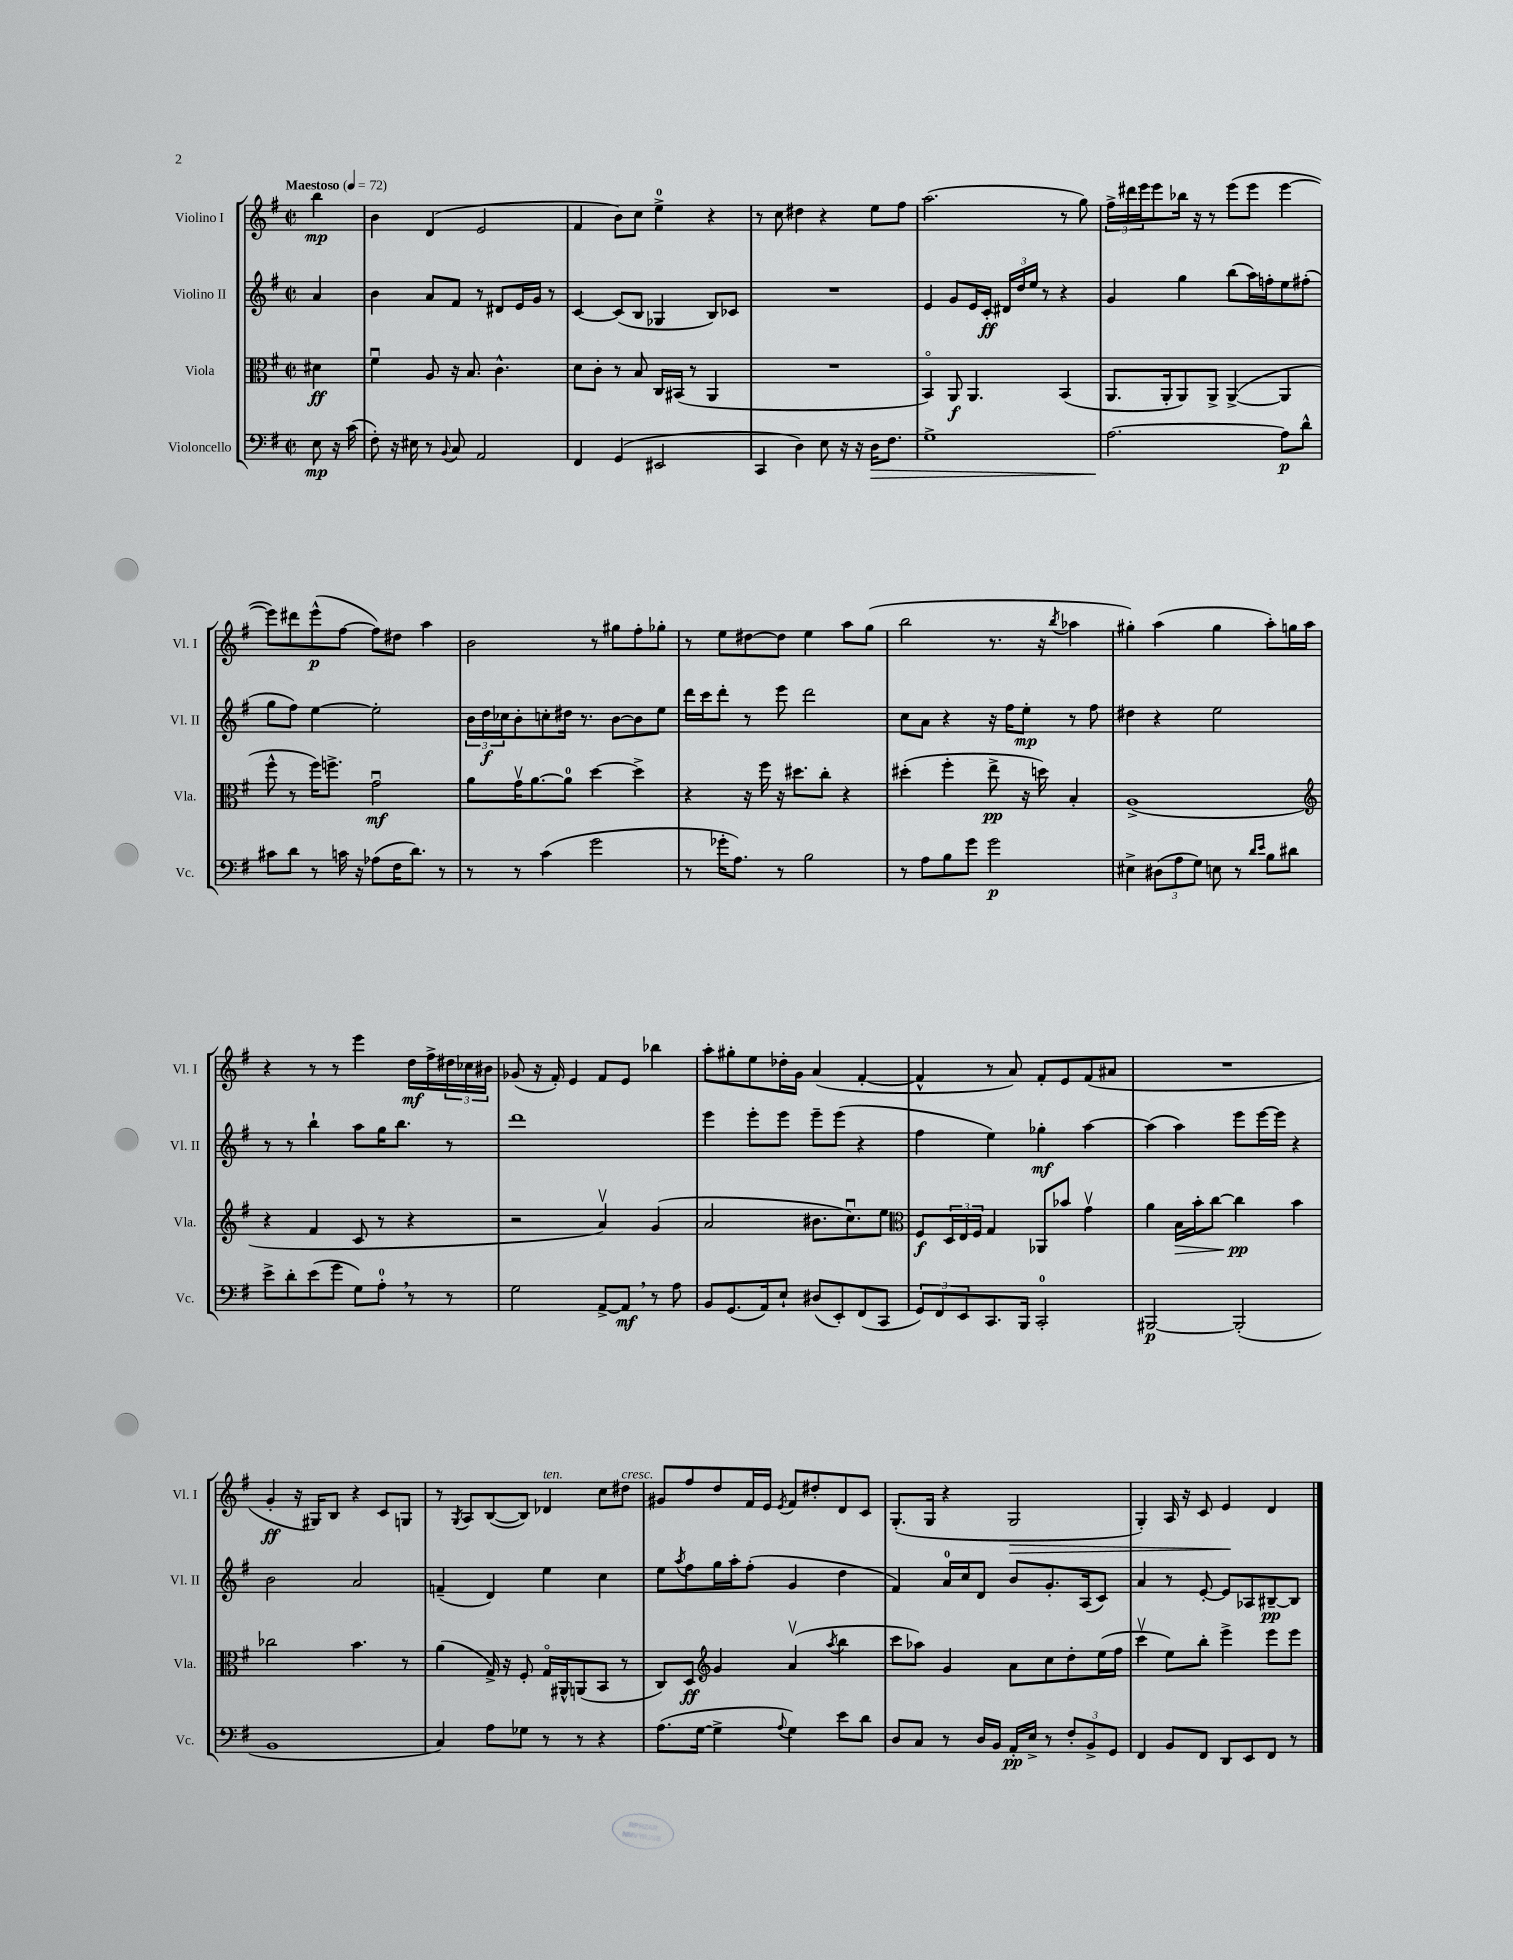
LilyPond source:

<<
\new StaffGroup <<
\new Staff = "s0" \with { instrumentName = "Violino I" shortInstrumentName = "Vl. I" } {
    \clef treble \key g \major \defaultTimeSignature \time 2/2 \partial 4 \tempo "Maestoso" 4 = 72
    b''4\mp |
    b'4 d'4( e'2 |
    fis'4 b'8) c''8 e''4-0-> r4 |
    r8 c''8 dis''4 r4 e''8 fis''8 |
    a''2.( r8 g''8) |
    \tuplet 3/2 { fis''16-> dis'''16 e'''16 } e'''8 bes''16 r16 r8 e'''8( e'''8 e'''4~ |
    e'''8) dis'''8 e'''8-^\p( fis''8~ fis''8) dis''8 a''4 |
    b'2 r8 gis''8 fis''8-. ges''8-. |
    r8 e''8 dis''8~ dis''8 e''4 a''8 g''8( |
    b''2 r8. r16 \acciaccatura { b''8 } aes''4 |
    gis''4-.) a''4( gis''4 a''8-.) g''16 a''16 |
    r4 r8 r8 e'''4 d''16\mf fis''16-> \tuplet 3/2 { dis''16 ces''16 bis'16 } |
    ges'8( r16 fis'16-.) e'4 fis'8 e'8 bes''4 |
    a''8-. gis''8-. e''8 des''16-. g'16 a'4( fis'4~-. |
    fis'4-^ r8 a'8) fis'8-. e'8 fis'8( ais'8 |
    R1 |
    g'4-.\ff r16 gis16) b8 r4 c'8 g8 |
    r8 \acciaccatura { g8 } a8 b8~( b8) des'4^\markup { \italic "ten." } c''8 dis''8^\markup { \italic "cresc." } |
    gis'8 fis''8 d''8 fis'16 e'16 \acciaccatura { e'8 } fis'8 dis''8-. d'8 c'8 |
    g8.-.( g16 r4 g2\> |
    g4-.) a16 r16 c'8 e'4\! d'4 \bar "|." |
}
\new Staff = "s1" \with { instrumentName = "Violino II" shortInstrumentName = "Vl. II" } {
    \clef treble \key g \major \defaultTimeSignature \time 2/2 \partial 4
    a'4 |
    b'4 a'8 fis'8 r8 dis'8 e'16 g'16 r8 |
    c'4~ c'8( b8 ges4 b8) ces'8 |
    R1 |
    e'4 g'8 e'16 c'16-.\ff \tuplet 3/2 { dis'16 d''16 e''16 } r8 r4 |
    g'4 g''4 b''8( a''16) f''16-. e''8 fis''8-.( |
    g''8 fis''8) e''4~ e''2-. |
    \tuplet 3/2 { b'16 d''16\f ces''16 } b'8-. c''8-. dis''16 r8. b'8~ b'8 e''8 |
    d'''16 c'''16 d'''8-. r8 e'''8 d'''2 |
    c''8 a'8 r4 r16 fis''16 e''8-.\mp r8 fis''8 |
    dis''4 r4 e''2 |
    r8 r8 b''4-! a''8 g''16 b''8. r8 |
    d'''1 |
    e'''4 e'''8-. e'''8 e'''8-- e'''8( r4 |
    fis''4 e''4) ges''4-.\mf a''4~ |
    a''4( a''4) e'''8 e'''16~ e'''16 r4 |
    b'2 a'2 |
    f'4--( d'4) e''4 c''4 |
    e''8 \acciaccatura { a''8 } fis''8 g''16 a''16-. fis''8-.( g'4 d''4 |
    fis'4) a'16-0 c''16 d'8 b'8 g'8.-. a16( c'8) |
    a'4 r8 e'8~-. e'8 aes8 bis8~--\pp bis8 \bar "|." |
}
\new Staff = "s2" \with { instrumentName = "Viola" shortInstrumentName = "Vla." } {
    \clef alto \key g \major \defaultTimeSignature \time 2/2 \partial 4
    dis'4\ff |
    fis'4\downbow a8 r16 b8. c'4.-^ |
    d'8 c'8-. r8 b8 c16 bis,16( r8 a,4 |
    R1 |
    b,4\flageolet) a,8\f a,4. b,4( |
    a,8. a,16-. a,8) a,8-> a,4~->( a,4 |
    fis''8-^ r8 fis''16) f''8.-> g'2\downbow\mf |
    a'8 g'16\upbow a'8.~ a'8-0 d''4~ d''4-> |
    r4 r16 fis''16 r16 dis''8. c''8-. r4 |
    dis''4-.( fis''4-. e''8->\pp r16 d''16) b4-. |
    a1->( |
    \clef treble r4 fis'4 c'8 r8 r4 |
    r2 a'4\upbow) g'4( |
    a'2 bis'8. c''8.\downbow) e''8 |
    \clef alto fis8\f \tuplet 3/2 { d16 e16 fis16 } g4 aes,8 bes'8 g'4\upbow |
    a'4 b16\> b'16-. c''8~ c''4\pp\! b'4 |
    ces''2 b'4. r8 |
    a'4( g16->) r16 fis8-. g16\flageolet ais,16-^ a,8( b,8 r8 |
    c8) d8\ff \clef treble g'4 a'4\upbow( \acciaccatura { a''8 } b''4 |
    c'''8 aes''8) g'4 a'8 c''8 d''8-. e''16( fis''16 |
    c'''4\upbow e''8) b''8-. e'''4-> e'''8 e'''8 \bar "|." |
}
\new Staff = "s3" \with { instrumentName = "Violoncello" shortInstrumentName = "Vc." } {
    \clef bass \key g \major \defaultTimeSignature \time 2/2 \partial 4
    e8\mp r16 c'16( |
    fis8-.) r16 eis16 r8 \appoggiatura { b,8 } c8 a,2 |
    fis,4 g,4( eis,2 |
    c,4 d4) e8 r16 r16 d16\> fis8. |
    g1-> |
    a2.~\! a8\p d'8-^ |
    cis'8 d'8 r8 c'16 r16 aes8( fis16 d'8.) r8 |
    r8 r8 c'4( g'2 |
    r8 ges'16-. a8.) r8 b2 |
    r8 a8 b8 g'8 g'2\p |
    eis4-> \tuplet 3/2 { dis8( a8 g8) } e8 r8 \grace { d'16 e'16 } b8 dis'8 |
    e'8-> d'8-. e'8( g'8 g8) a8-0-. \breathe r8 r8 |
    g2 a,8~-> a,8\mf \breathe r8 a8 |
    b,8 g,8.( a,16) e8-! dis8( e,8-.) fis,8( c,8 |
    \tuplet 3/2 { g,8) fis,8 e,8 } c,8. b,,16 c,2-0-. |
    bis,,2~\p bis,,2-.( |
    b,1 |
    c4) a8 ges8 r8 r8 r4 |
    a8.( g16~ g4-> \appoggiatura { a8 } g4) e'8 d'8 |
    d8 c8 r8 d16 b,16 a,16-.\pp e16-> r8 \tuplet 3/2 { fis8-. b,8-> g,8 } |
    fis,4 b,8 fis,8 d,8 e,8 fis,8 r8 \bar "|." |
}
>>
>>
\layout { \context { \Score \remove "Bar_number_engraver" } }
